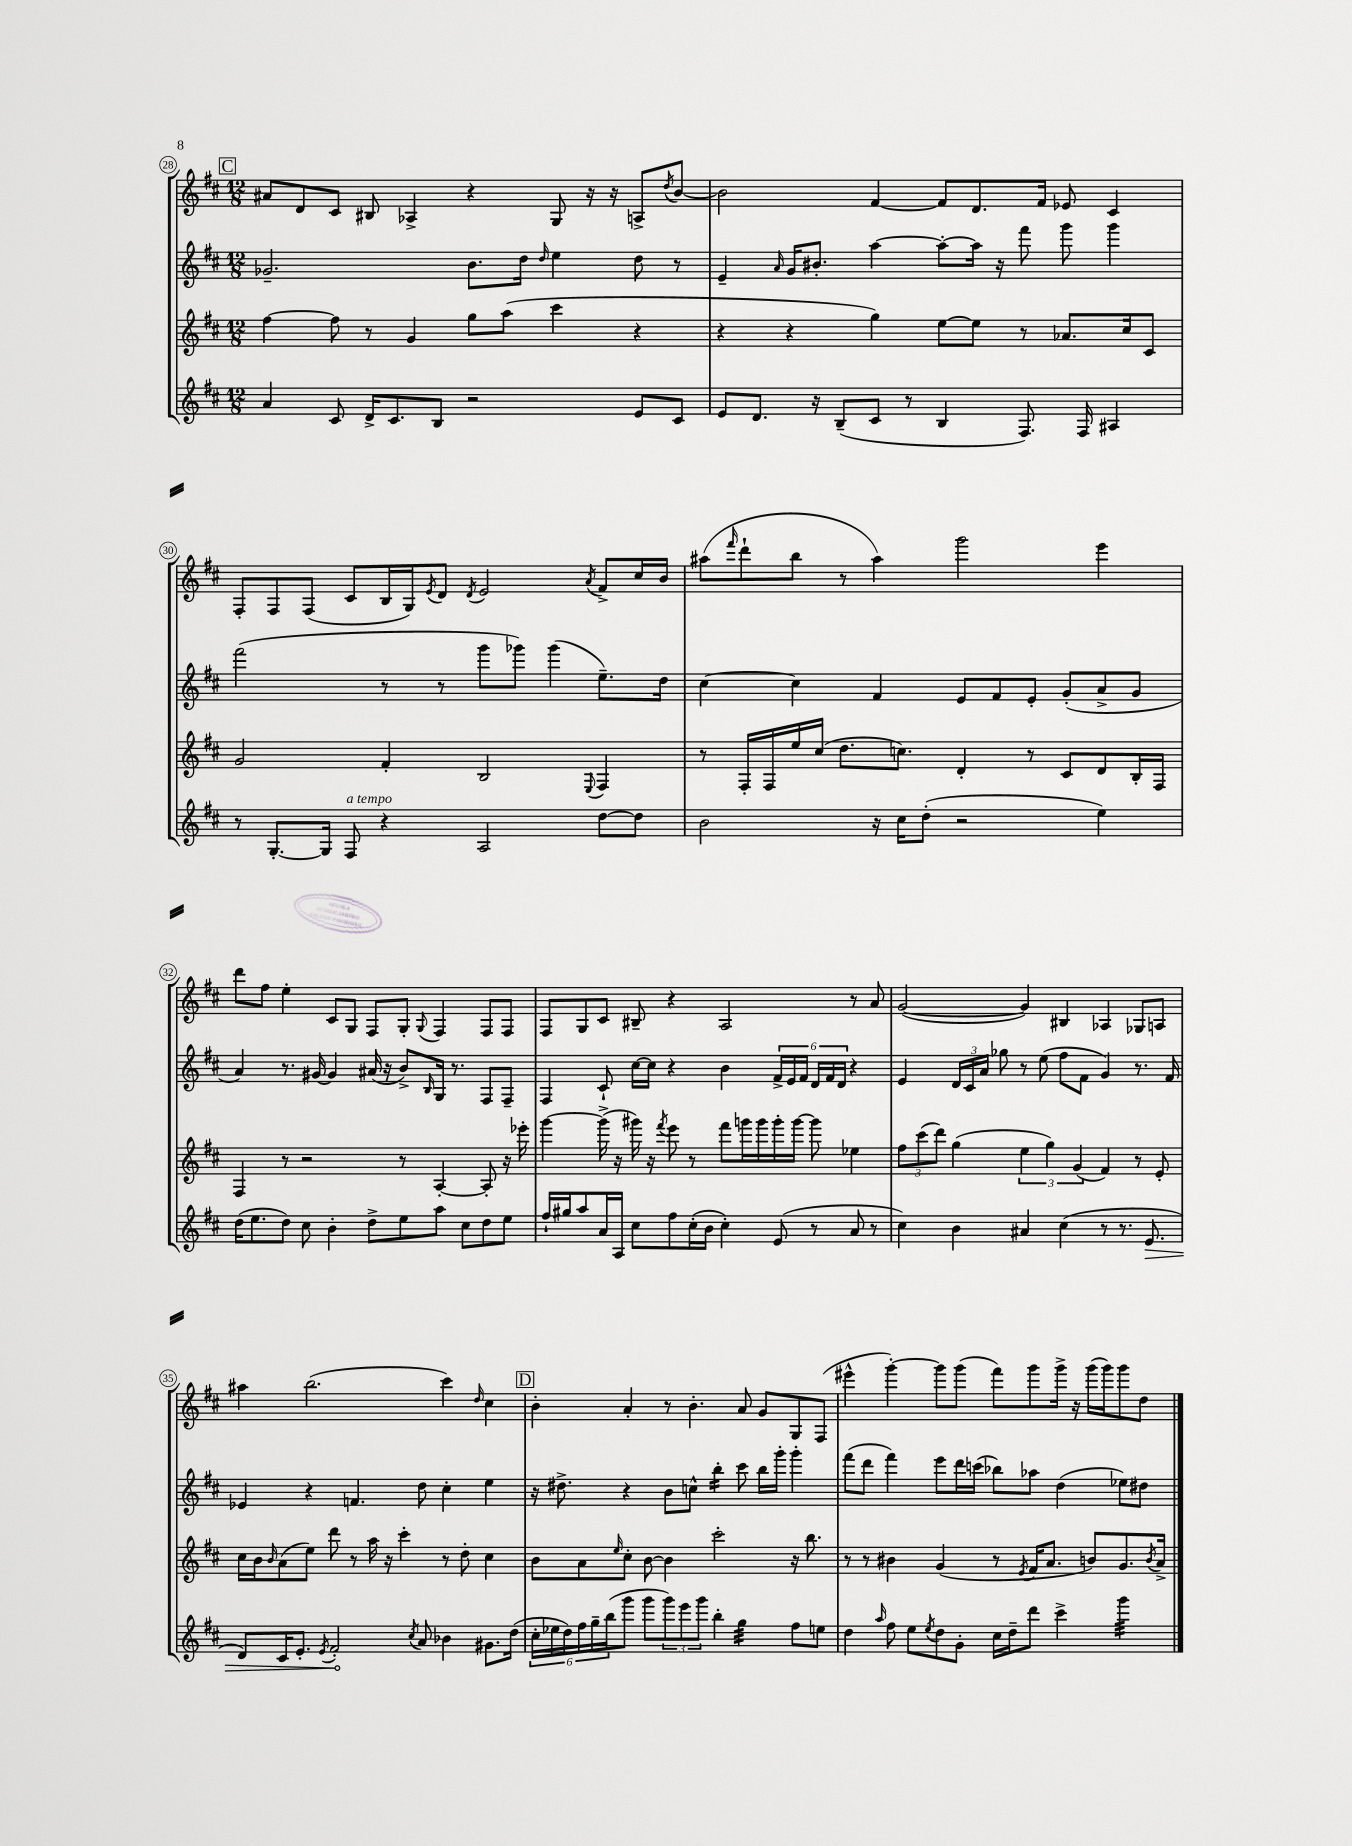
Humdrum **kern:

**kern	**kern	**kern	**kern
*staff4	*staff3	*staff2	*staff1
*clefG2	*clefG2	*clefG2	*clefG2
*k[f#c#]	*k[f#c#]	*k[f#c#]	*k[f#c#]
*M12/8	*M12/8	*M12/8	*M12/8
4a	[4ff#	2.g-~	8a#
.	.	.	8d
8c#	8ff#]	.	8c#
16d^	8r	.	8B#
8.c#	.	.	.
.	4g	.	4A-^
8B	.	.	.
2r	8gg	8.b	4r
.	(8aa	.	.
.	.	16dd	.
.	.	16qqdd	.
.	4ccc#	4ee	8G
.	.	.	16r
.	.	.	16r
8e	4r	8dd	8A^
.	.	.	8qdd
8c#	.	8r	[8b
=	=	=	=
8e	4r	4e~	2b]
8.d	.	.	.
.	.	16qqa	.
.	4r	16g	.
16r	.	8.b#'	.
(8B~	.	.	.
8c#	4gg)	[4aa	[4f#
8r	.	.	.
4B	[8ee	8aa'_	8f#]
.	8ee]	16aa]	8.d
.	.	16r	.
8.F#)	8r	8fff#	.
.	.	.	16f#
.	8.a-	8ggg	8e-
16F#	.	.	.
4A#	.	4ggg	4c#
.	16cc#	.	.
.	8c#	.	.
=	=	=	=
8r	2g	(2fff#	8F#'
[8.G'	.	.	8F#
.	.	.	(8F#
16G]	.	.	.
8F#	.	.	8c#
4r	4f#'	8r	16B
.	.	.	16G)
.	.	.	8qe
.	.	8r	8d
.	.	.	8qd
2A	2B	8ggg	2e
.	.	8ggg-)	.
.	.	(4ggg-	.
.	8qqE	.	8qa
[8dd	4F#	8.ee~)	8f#^
8dd]	.	.	16cc#
.	.	16dd	16b
=	=	=	=
2b	8r	[4cc#	(8aa#
.	.	.	16qqfff#
.	16F#'	.	8ddd`
.	16F#	.	.
.	16ee	4cc#]	8bb
.	(16cc#	.	.
.	8.dd	.	8r
16r	.	4f#	4aa#)
16cc#	8.cc)	.	.
(8dd'	.	.	.
2r	4d'	8e	2ggg
.	.	8f#	.
.	8r	8e'	.
.	8c#	(8g'	.
4ee)	8d	8a^	4eee
.	16B'	8g	.
.	16F#	.	.
=	=	=	=
(16dd	4F#	4a)	8ddd
8.ee	.	.	.
.	.	.	8ff#
8dd)	8r	8.r	4ee'
8cc#	2r	.	.
.	.	[16g#	.
4b'	.	4g#]	8c#
.	.	.	8G
8dd^	.	(16a#	8F#
.	.	16r	.
8ee	8r	8b^)	8G'
.	.	16qqB	8qqG
8aa	[4A'	16G	4F#
.	.	8.r	.
8cc#	.	.	.
8dd	8A']	8F#	8F#
8ee	16r	8F#~	8F#
.	16eee-'	.	.
=	=	=	=
16ff#`	[4ggg	4F#	8F#
16gg#	.	.	.
8aa	.	.	8G
16a	(16ggg^]	8c#`	8c#
16A	16r	.	.
8cc#	16ggg#)	[16cc#	8B#~
.	16r	16cc#]	.
.	8qfff#	.	.
8ff#	8eee	4r	4r
(16cc#'	8r	.	.
16b	.	.	.
4cc#')	8fff#	4b	2A
.	16ggg	.	.
.	16ggg	.	.
(8e	16ggg'	24f#^	.
.	.	24e	.
.	[16ggg	.	.
.	.	24f#	.
8r	8ggg]	24d	.
.	.	24f#	.
.	.	24d	.
8a	4ee-	4r	8r
8r	.	.	8a
=	=	=	=
4cc#)	12ff#	4e	([2g
.	(12ccc#	.	.
.	12ddd)	.	.
4b	(4gg	24d	.
.	.	24c#	.
.	.	24a	.
.	.	8gg-	.
4a#	6ee	8r	4g])
.	.	(8ee	.
.	6gg)	.	.
(4cc#	.	8ff#	4B#
.	(6g	.	.
.	.	8f#	.
8r	4f#)	4g)	4A-
8.r	.	.	.
.	8r	8.r	8G-
8.e	.	.	.
.	8e'	.	8A
.	.	16f#	.
=	=	=	=
8d)	16cc#	4e-	4aa#
.	16b	.	.
.	16qqb	.	.
16c#	(8a	.	.
8.e'	.	.	.
.	8ee)	4r	(2.bb
8qe	.	.	.
2f#'	8ddd	.	.
.	8r	4.f	.
.	16aa	.	.
.	16r	.	.
.	4ccc#'	.	.
8qcc#	.	.	.
8a	.	8dd	.
4b-	8r	4cc#'	4ccc#)
.	8dd'	.	.
.	.	.	16qqdd
8.g#	4cc#	4ee	4cc#
(16dd	.	.	.
=	=	=	=
24cc#'	8b	16r	4b'
24ee-	.	.	.
.	.	8.dd#^	.
24dd)	.	.	.
24ff#	8a	.	.
24gg~	.	.	.
(24bb	.	.	.
.	16qqee	.	.
8ggg	8cc#'	4r	4a'
8ggg	[8b	.	.
12ggg)	4b]	8b	8r
12eee	.	.	.
.	.	8cc^^	4.b'
12ggg	.	.	.
4bb'	2ccc#'	4bb'	.
4gg	.	8ccc#	8a
.	.	16bb	8g
.	.	16ggg'	.
8ff#	16r	4ggg'	8G
.	8.bb	.	.
8ee	.	.	(8F#
=	=	=	=
4dd	8r	(8fff#	4eee#^^
.	8r	8ddd	.
16qqaa	.	.	.
8ff#	4b#	4fff#)	[4ggg')
8ee	.	.	.
8qee	.	.	.
8dd	(4g	8eee	8ggg]
8g'	.	16ddd	(8ggg
.	.	(16ccc	.
16cc#	8r	8bb-)	8fff#)
16dd~	.	.	.
.	8qe	.	.
8ddd	16f#	8aa-	8ggg
.	8.a	.	.
4ccc#^	.	(4dd	16ggg^
.	.	.	16r
.	8b)	.	(16ggg
.	.	.	16ggg)
4ggg	8.g	8ee-)	8ggg
.	.	8dd#	8dd
.	8qb	.	.
.	16a^	.	.
==	==	==	==
*-	*-	*-	*-
